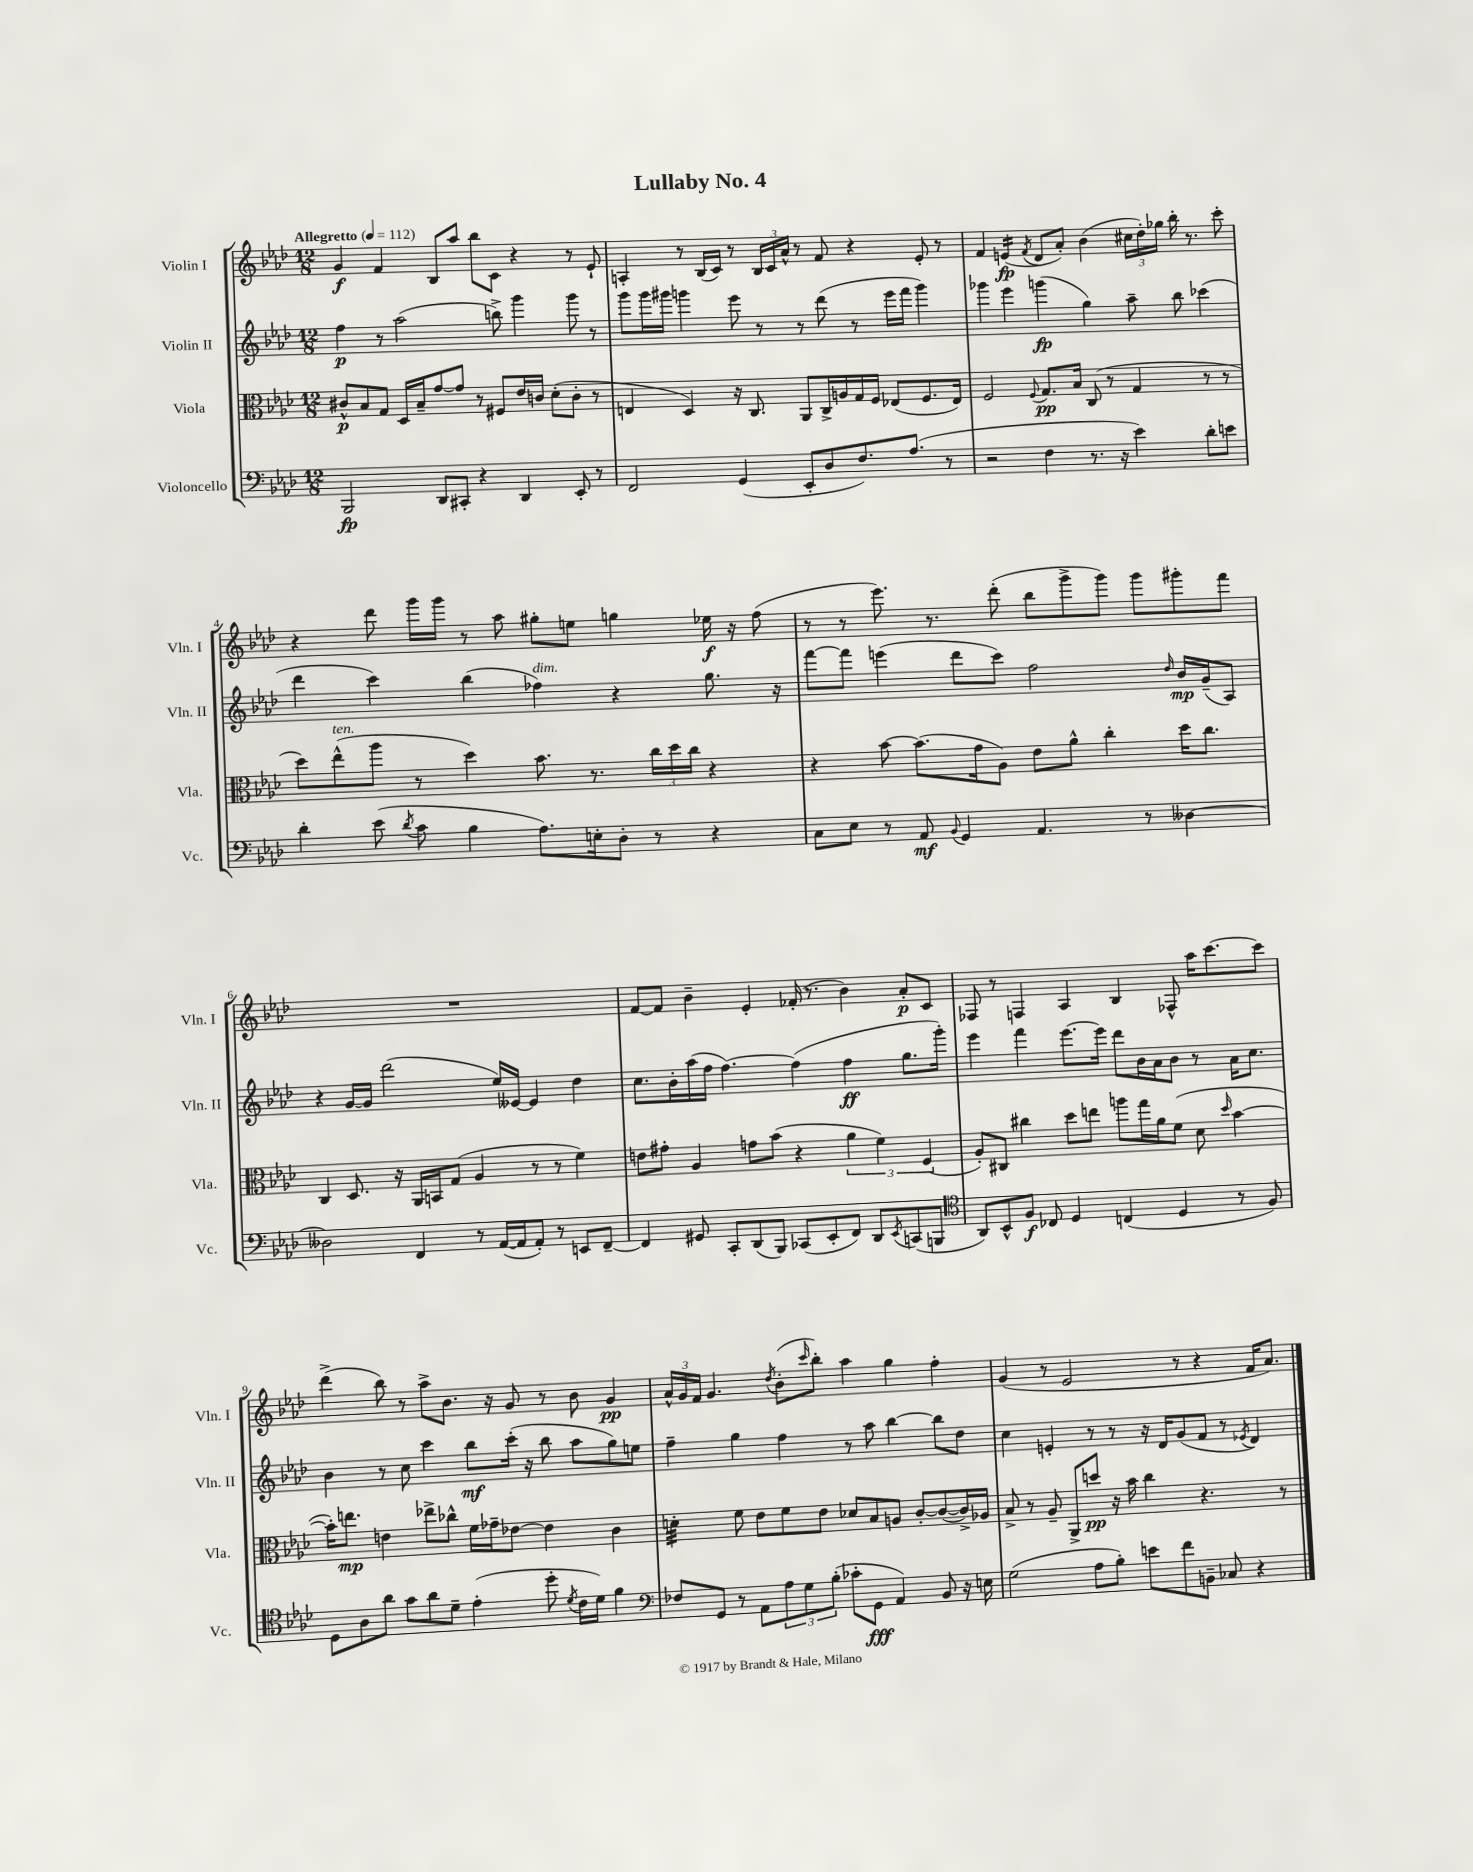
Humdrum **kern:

**kern	**kern	**kern	**kern
*staff4	*staff3	*staff2	*staff1
*clefF4	*clefC3	*clefG2	*clefG2
*k[b-e-a-d-]	*k[b-e-a-d-]	*k[b-e-a-d-]	*k[b-e-a-d-]
*M12/8	*M12/8	*M12/8	*M12/8
*MM112	*MM112	*MM112	*MM112
2BBB-	8c#^^	4ff	4g
.	8B-	.	.
.	8G	8r	4f
.	16D-	(2aa-	.
.	16B-~	.	.
8DD-	[8g	.	8B-
8CC#'	8g]	.	8aa-
4r	8r	.	8bb-
.	8F#	8bb^)	8c
4DD-	16e-	4ggg	4r
.	16c	.	.
.	(8d-'	.	.
8EE-'	8c'	8ggg	8r
8r	8r	8r	8e-`
=	=	=	=
2FF	4E	8ggg	4A'
.	.	16ggg	.
.	.	16ggg#	.
.	4D-)	4ggg	8r
.	.	.	(16B-
.	.	.	16c)
(4GG	16r	8eee-	8r
.	8.C	.	.
.	.	8r	24B-
.	.	.	24c
.	.	.	24a-^^
8EE-'	8AA-	8r	8r
8D-	16C^	(8ddd-	8f
.	16A	.	.
8.F)	16G	8r	4r
.	16F	.	.
.	(8E-	16eee-	.
(8.A-	.	16fff	.
.	8.F	4ggg)	8e-'
8r	.	.	8r
.	16E-)	.	.
=	=	=	=
2r	2F	4ggg-	4f
.	.	4eee-	(4e
.	8qqF	.	8qf
4F	8.G	(4ggg	8d-
.	.	.	8a-')
.	16B-	.	.
8.r	(8C	4gg)	(4b-
.	8r	.	.
16r	.	.	.
4e-)	4G	8aa-~	24cc#
.	.	.	24dd-')
.	.	.	24gg-
.	.	8bb-	16bb-'
.	.	.	8.r
8d-'	8r	(4ccc-	.
8e	8r	.	8ccc'
=	=	=	=
4d-'	8dd-)	4ddd-	4r
.	(8ee-^^	.	.
(8e-	8aa-	4ccc)	8ddd-
8qd-	.	.	.
8c	8r	.	16ggg
.	.	.	16ggg
4B-	4dd-)	(4bb-	8r
.	.	.	8aa-
8.A-)	8.b-	4ff-)	8gg#'
.	.	.	8ee
16E'	8.r	.	.
8D-'	.	4r	4gg
8r	24cc	.	.
.	24dd-	.	.
.	24cc	.	.
4r	4r	8.gg	16ee-
.	.	.	16r
.	.	.	(8ff
.	.	16r	.
=	=	=	=
8C	4r	[8fff	8r
8E-	.	8fff]	8r
8r	[8b-	(4eee	8.eee-)
8AA-	(8.b-]	.	.
.	.	.	8.r
8qqBB-	.	.	.
4GG	.	8ddd-	.
.	16g	.	.
.	8A-)	8ccc)	(8ddd-'
4.AA-	8e-	2ff	8bb-
.	8a-^^	.	8ggg^
.	4cc'	.	8ggg)
8r	.	.	8ggg
.	.	16qqdd-	.
[4D--	16dd-	16b-	8ggg#'
.	8.cc	(16g~	.
.	.	8A-)	8fff
=	=	=	=
2D--]	4C	4r	1.r
.	8.D-	[16g	.
.	.	16g]	.
.	.	(2ddd-	.
.	16r	.	.
4FF	16AA-	.	.
.	16BB	.	.
.	(8G	.	.
8r	4A-	.	.
([16AA-	.	16ee-)	.
16AA-]	.	[16e--	.
8AA-')	8r	4e--]	.
8r	8r	.	.
8EE	4f)	4dd-	.
[8FF~	.	.	.
=	=	=	=
4FF]	8e	8.cc	[8f
.	8g#'	.	8f]
.	.	16b-'	.
8GG#	4A-	(16aa-	4b-~
.	.	16ff	.
8CC'	.	[4.ff)	.
(8DD-	8g	.	4e-'
8BBB-)	(8b-	.	.
(8CC-	4r	(4ff]	(16f-'
.	.	.	8.r
8EE-'	.	.	.
8FF)	6a-	4ff	4b-)
8DD-	.	.	.
.	6f)	.	.
8qEE-	.	.	.
(8CC	.	8.gg	8a-'
.	(6F	.	.
8BBB	.	.	8c
.	.	16ggg')	.
=	=	=	=
*clefC4	*	*	*
8AA-)	8A-')	4eee-	8F-
8BB-^^	8C#	.	8r
8F	4cc#	4fff	4F
8C-	.	.	.
4D-	8dd-	[8.eee-	4A-
.	8ee	.	.
.	.	16eee-]	.
(4C	8aa	8ddd-	4B-
.	16gg	16b-	.
.	16a-	16a-	.
4D-	(8f	8b-	8F-^^
.	8d-	8r	16aa-
.	.	.	[8.ccc
.	16qqdd-	.	.
8r	[4b-	16a-	.
.	.	8.cc	.
8F)	.	.	8ccc]
=	=	=	=
8D-	16b-'])	4b-	(4ddd-^
.	8.ee	.	.
8A-	.	.	.
8a-	4e	8r	8bb-)
8g	.	8cc	8r
8a-	8ee-^	4ccc	8aa-^
8d-~	8cc-^^	.	8.b-
(4e-'	16f	8bb-	.
.	16g-~	.	16r
.	[8e-	(16ccc'	8g
.	.	16r	.
8dd-'	4e-]	8bb-	8r
8qd-	.	.	.
16c	.	8aa-	8b-
16d-)	.	.	.
4f	4c	8gg)	4g
.	.	8ee	.
=	=	=	=
*clefF4	*	*	*
8F-	4d'	4ff~	24a-^^
.	.	.	24g
.	.	.	24f
8GG	.	.	4.g
8r	8f	4gg	.
8AA-	8e-	.	.
.	.	.	8qdd-
12A-	8f	4ff	(8b-'
12G	.	.	.
.	.	.	16qqccc
.	8e-	.	8bb-')
(12B-'	.	.	.
8c-'	8d-	8r	4aa-
8GG	8B-	8aa-	.
4AA-)	8A	[4bb-	4gg
.	[8c'	.	.
8BB-	(8c_	8bb-]	4ff'
16r	16c^])	8dd-	.
16E	16A-	.	.
=	=	=	=
(2G	8B-^	4cc	(4g
.	8r	.	.
.	8A-~	4e'	8r
.	8AA-^	.	2e-
8A-	8dd	8r	.
8B-')	16r	8r	.
.	16b-	.	.
8e	4cc	16r	.
.	.	16d-	.
8f	.	(8g	8r
8BB~	4.r	8f	4r
8C-	.	8r	.
.	.	8qe-	.
4r	.	4d-)	16f
.	.	.	8.a-)
.	8r	.	.
==	==	==	==
*-	*-	*-	*-
